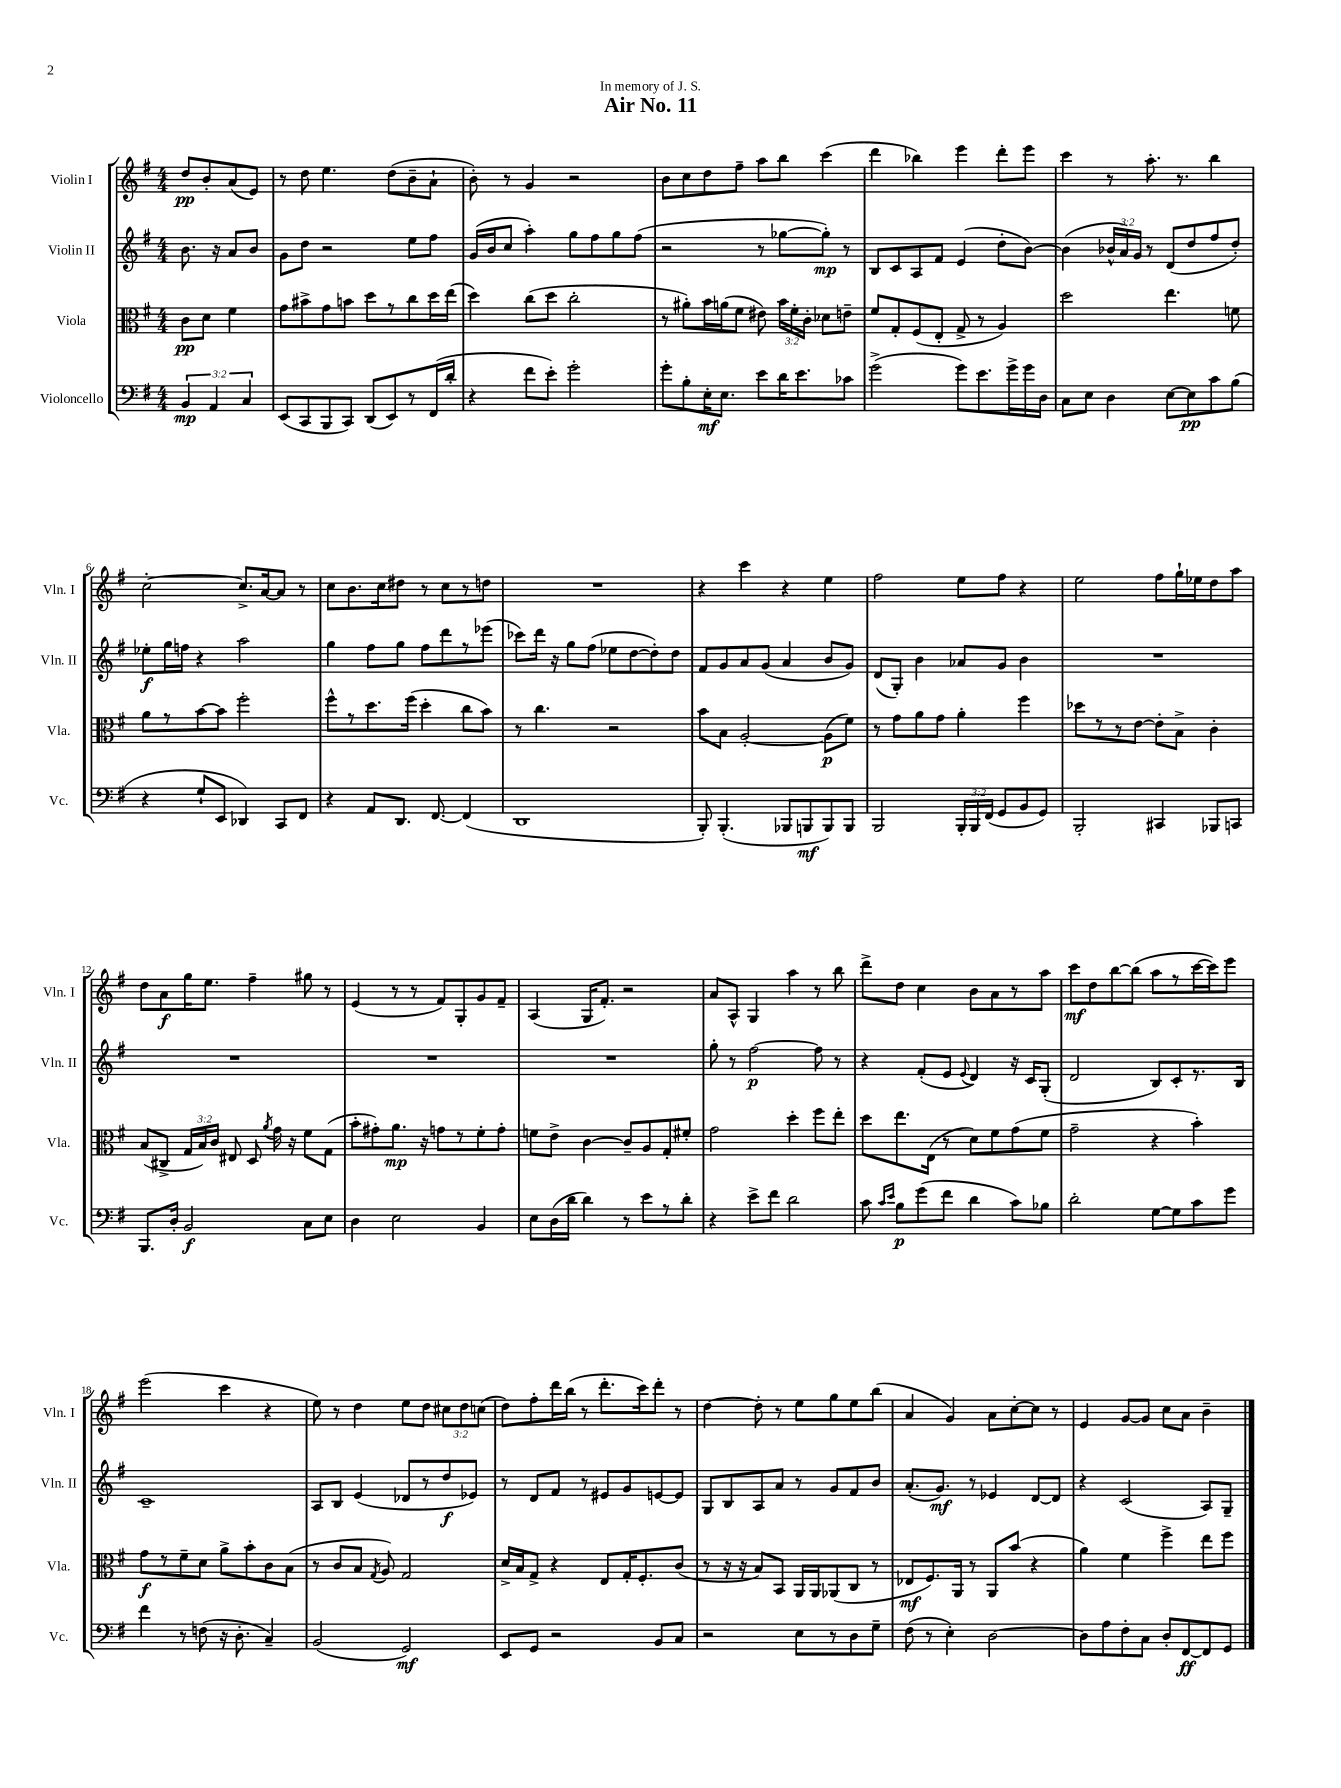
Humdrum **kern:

**kern	**kern	**kern	**kern
*staff4	*staff3	*staff2	*staff1
*clefF4	*clefC3	*clefG2	*clefG2
*k[f#]	*k[f#]	*k[f#]	*k[f#]
*M4/4	*M4/4	*M4/4	*M4/4
6BB/	8c\L	8.b\	8dd/L
.	8d\J	.	8b'/
6AA/	.	.	.
.	.	16r	.
.	4f#\	8a/L	(8a/
6C/	.	.	.
.	.	8b/J	8e/J)
=	=	=	=
(8EE/L	8g\L	8g\L	8r
8CC/	8b#^\	8dd\J	8dd\
8BBB/	8g\	2r	4.ee\
8CC/J)	8b\J	.	.
(8DD/L	8dd\L	.	.
8EE/)	8r	.	(8dd\L
8r	8cc\	8ee\L	8b~\
(16FF#/L	16dd\L	8ff#\J	8a`\J
16d'/JJ	(16ee\JJ	.	.
=	=	=	=
4r	4dd\)	(16g/LL	8b'\)
.	.	16b/J	.
.	.	8cc/J	8r
8f#\L	(8cc\L	4aa'\)	4g/
8e'\J)	8dd\J	.	.
2g'\	2cc'\	8gg\L	2r
.	.	8ff#\	.
.	.	8gg\	.
.	.	(8ff#\J	.
=	=	=	=
8g'\L	8r	2r	8b\L
8B'\	8a#'\L)	.	8cc\
16E'\K	16b\L	.	8dd\
8.E\J	(16a\J	.	.
.	8f#\J	.	8ff#~\J
8e\L	8e#\)	8r	8aa\L
16d\K	24b\LL	[8gg-\L	8bb\J
.	24f#'\	.	.
8.e\	.	.	.
.	24c'\JJ	.	.
.	8d-\L	8gg-'\]J)	(4ccc\
8c-\J	8e~\J	8r	.
=	=	=	=
(2g^\	8f#/L	8B/L	4ddd\
.	8G'/	8c/	.
.	(8F#/	8A/	4bb-\)
.	8E'/J	8f#/J	.
8g\L)	8G^/	(4e/	4eee\
8.e\	8r	.	.
.	4A/)	8dd'\L	8ddd'\L
16g^\L	.	.	.
16g\	.	[8b\J)	8eee\J
16D\JJ	.	.	.
=	=	=	=
8C\L	2dd\	(4b\]	4ccc\
8E\J	.	.	.
4D\	.	24b-^^/LL	8r
.	.	24a/)	.
.	.	24g/JJ	.
.	.	8r	8.aa'\
[8E\L	4.ee\	(8d/L	.
.	.	.	8.r
8E\]	.	8dd/	.
8c\	.	8ff#/	4bb\
(8B\J	8f\	8dd'/J)	.
=	=	=	=
4r	8a\L	8ee-'\L	[2cc'\
.	8r	16gg\L	.
.	.	16ff\JJ	.
8G`/L	[8b\	4r	.
8EE/J	8b\]J	.	.
4DD-/)	2ff#'\	2aa\	8.cc^/]L
.	.	.	[16a/k
8CC/L	.	.	8a/]J
8FF#/J	.	.	8r
=	=	=	=
4r	8ff#^^\L	4gg\	8cc\L
.	8r	.	8.b\
8AA/L	8.dd\	8ff#\L	.
.	.	.	16cc\k
8.DD/J	.	8gg\J	8dd#\J
.	(16ff#\Jk	.	.
.	4dd'\	8ff#\L	8r
[8.FF#/	.	.	.
.	.	8ddd\	8cc\L
(4FF#/]	8cc\L	8r	8r
.	8b\J)	(8eee-\J	8dd\J
=	=	=	=
1DD	8r	8ccc-\L)	1r
.	4.cc\	16ddd\Jk	.
.	.	16r	.
.	.	8gg\L	.
.	.	(8ff#\J	.
.	2r	8ee-\L	.
.	.	[8dd\	.
.	.	8dd'\])	.
.	.	8dd\J	.
=	=	=	=
8BBB'/)	8b\L	8f#/L	4r
(4.BBB'/	8B\J	8g/	.
.	[2A'/	8a/	4ccc\
.	.	(8g/J	.
8BBB-/L	.	4a/	4r
8BBB/	.	.	.
8BBB/)	(8A\]L	8b/L	4ee\
8BBB/J	8f#\J)	8g/J)	.
=	=	=	=
2BBB/	8r	(8d/L	2ff#\
.	8g\L	8G'/J)	.
.	8a\	4b\	.
.	8g\J	.	.
24BBB'/LL	4a'\	8a-/L	8ee\L
24BBB/	.	.	.
(24FF#/JJ	.	.	.
8GG/L	.	8g/J	8ff#\J
8BB/	4ff#\	4b\	4r
8GG/J)	.	.	.
=	=	=	=
2BBB'/	8dd-\L	1r	2ee\
.	8r	.	.
.	8r	.	.
.	[8e\J	.	.
4CC#/	8e'\]L	.	8ff#\L
.	8B^\J	.	16gg`\L
.	.	.	16ee-\J
8BBB-/L	4c'\	.	8dd\
8CC/J	.	.	8aa\J
=	=	=	=
8.BBB/L	(8B/L	1r	8dd\L
.	8C#^/J	.	8a\
16D'/Jk	.	.	.
2BB/	24G/LL	.	16gg\K
.	24B/)	.	.
.	.	.	8.ee\J
.	24c/JJ	.	.
.	8E#/	.	.
.	8D/	.	4ff#~\
.	8qa/	.	.
.	16g\	.	.
.	16r	.	.
8C\L	8f#\L	.	8gg#\
8E\J	(8G\J	.	8r
=	=	=	=
4D\	8b'\L	1r	(4e/
.	8g#'\)	.	.
2E\	8.a\J	.	8r
.	.	.	8r
.	16r	.	.
.	8g\L	.	8f#/L)
.	8r	.	8G'/
4BB/	8f#'\	.	8g/
.	8g'\J	.	8f#~/J
=	=	=	=
8E\L	8f\L	1r	(4A/
(16D\L	8e^\J	.	.
16d\JJ	.	.	.
4d\)	[4c\	.	16G/LK
.	.	.	8.f#'/J)
8r	8c~/]L	.	2r
8e\L	8A/	.	.
8r	8G'/	.	.
8d'\J	8f#'/J	.	.
=	=	=	=
4r	2g\	8gg'\	8a/L
.	.	8r	8A^^/J
8e^\L	.	[2ff#\	4G/
8f#\J	.	.	.
2d\	4dd'\	.	4aa\
.	8ff#\L	8ff#\]	8r
.	8ee'\J	8r	8bb\
=	=	=	=
8c\	8dd\L	4r	8ddd^\L
16qqc/LL	.	.	.
16qqe/JJ	.	.	.
8B\L	8.ee\	.	8dd\J
(8g\	.	(8f#'/L	4cc\
.	(16E\Jk	.	.
8f#\J	8r	8e/J	.
.	.	8qqe/	.
4d\	8d\L)	4d/)	8b\L
.	8f#\	.	8a\
8c\L)	(8g\	16r	8r
.	.	16c/LK	.
8B-\J	8f#\J	(8G'/J	8aa\J
=	=	=	=
2d'\	2g~\	2d/	8ccc\L
.	.	.	8dd\
.	.	.	[8bb\
.	.	.	(8bb\]J
[8G\L	4r	8B/L)	8aa\L
8G\]	.	8c'/	8r
8c\	4b'\)	8.r	[16ccc\L
.	.	.	16ccc\]J)
8g\J	.	.	8eee\J
.	.	16B/Jk	.
=	=	=	=
4f#\	8g\L	1c~	(2eee\
.	8r	.	.
8r	8f#~\	.	.
(8F\	8d\J	.	.
16r	8a^\L	.	4ccc\
8.D'\	.	.	.
.	8b'\	.	.
4C~/)	8c\	.	4r
.	(8B\J	.	.
=	=	=	=
(2BB/	8r	8A/L	8ee\)
.	8c/L	8B/J	8r
.	8B/J	(4e/	4dd\
.	8qG/	.	.
.	8A/)	.	.
2GG/)	2G/	8d-/L	8ee\L
.	.	8r	8dd\J
.	.	8dd/	12cc#\L
.	.	.	12dd\
.	.	8e-/J)	.
.	.	.	(12cc\J
=	=	=	=
8EE/L	16d^/LL	8r	8dd\L)
.	16B/J	.	.
8GG/J	8G^/J	8d/L	8ff#'\
2r	4r	8f#/J	16ddd\L
.	.	.	(16bb\JJ
.	.	8r	8r
.	8E/L	8e#/L	8.ddd'\L
.	16G'/K	8g/	.
.	8.F#'/	.	16ccc\k)
8BB/L	.	[8e/	8ddd'\J
8C/J	(8c/J	8e/]J	8r
=	=	=	=
2r	8r	8G/L	[4dd\
.	16r	8B/	.
.	16r	.	.
.	8B/L)	8A/	8dd'\]
.	8BB/J	8a/J	8r
8E\L	16AA/LL	8r	8ee\L
.	16AA/J	.	.
8r	(8AA-/	8g/L	8gg\
8D\	8C/J	8f#/	8ee\
8G~\J	8r	8b/J	(8bb\J
=	=	=	=
(8F#\	8E-/L	(8.a'/L	4a/
8r	8.F#/)	.	.
.	.	8.g/J)	.
4E'\)	.	.	4g/)
.	16AA/Jk	.	.
.	8r	8r	.
[2D\	8AA/L	4e-/	8a\L
.	(8b/J	.	[8cc'\
.	4r	[8d/L	8cc\]J
.	.	8d/]J	8r
=	=	=	=
8D\]L	4a\)	4r	4e/
8A\	.	.	.
8F#'\	4f#\	(2c/	[8g/L
8C\J	.	.	8g/]J
8D'/L	4ff#^\	.	8cc\L
[8FF#/	.	.	8a\J
8FF#/]	8ee\L	8A/L)	4b~\
8GG/J	8ff#\J	8G~/J	.
==	==	==	==
*-	*-	*-	*-
